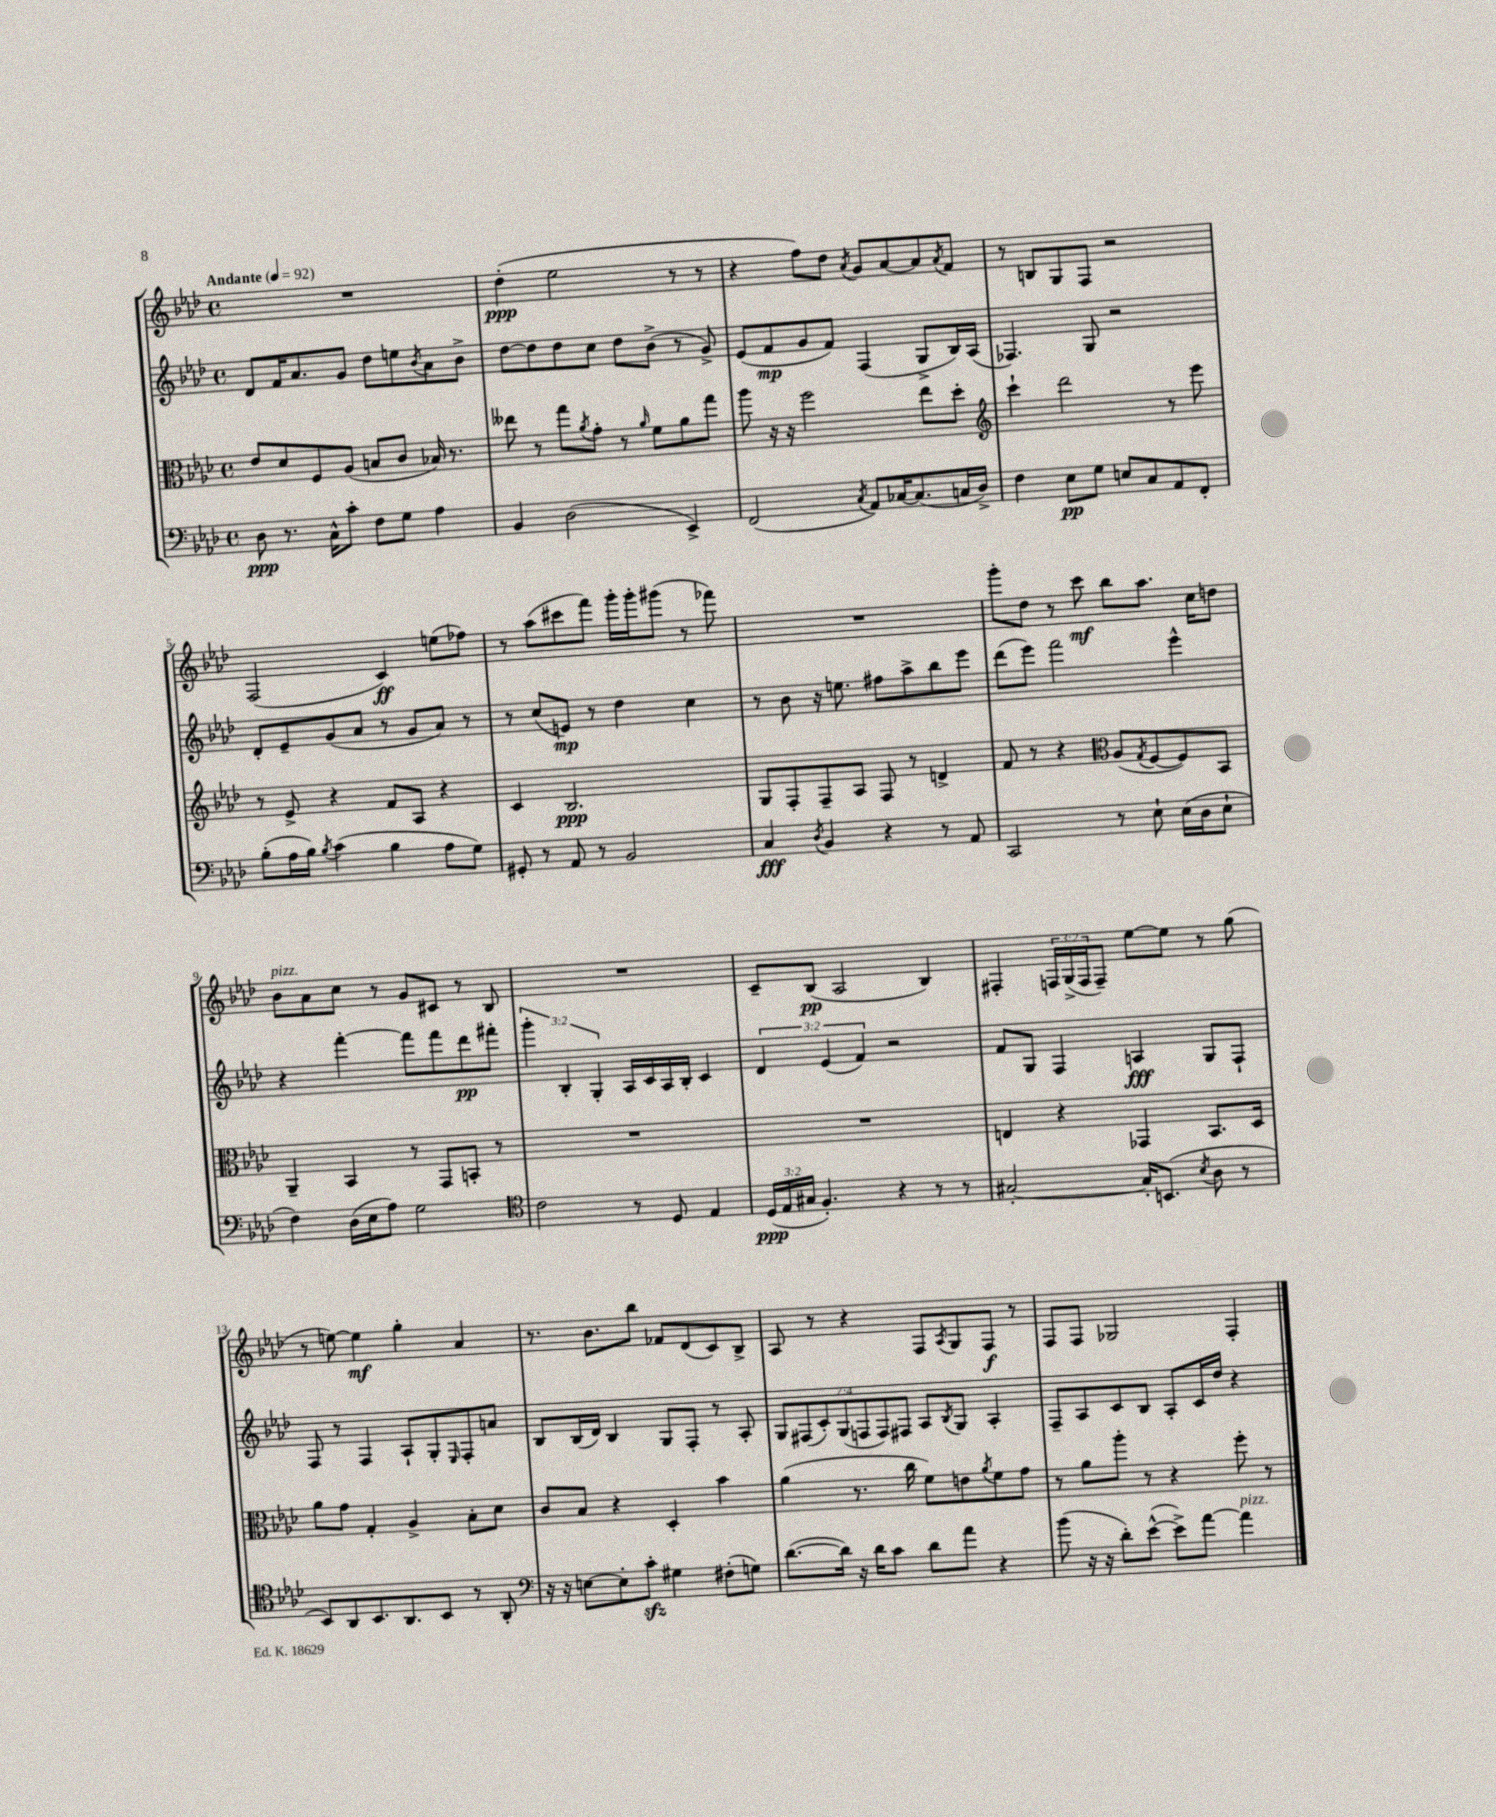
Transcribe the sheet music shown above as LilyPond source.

<<
\new StaffGroup <<
\new Staff = "s0" {
    \clef treble \key aes \major \defaultTimeSignature \time 4/4 \override Staff.TupletNumber.text = #tuplet-number::calc-fraction-text \tempo "Andante" 4 = 92
    R1 |
    des''4-.\ppp( ees''2 r8 r8 |
    r4 f''8) des''8 \acciaccatura { aes'8 } g'8 aes'8~ aes'8 \acciaccatura { aes'8 } f'8 |
    r8 b8 g8 f8 r2 |
    f2( c'4\ff) e''8( fes''8) |
    r8 aes''8( cis'''8 f'''8) g'''16-. g'''16-. gis'''8( r8 fes'''8) |
    R1 |
    g'''8-. des''8 r8 c'''8\mf bes''8 aes''8. c''16 d''8 |
    bes'8^\markup { \italic "pizz." } aes'8 c''8 r8 g'8 cis'8 r8 bes8 |
    R1 |
    c'8-- bes8\pp( aes2 bes4) |
    fis4-. \tuplet 3/2 { f16 g16->( f16 } f8--) ees''8~ ees''8 r8 g''8( |
    r8 e''8~) e''4\mf g''4-. aes'4 |
    r8. bes'8. bes''8 fes'8 des'8( c'8) bes8-> |
    aes8 r8 r4 f8 \acciaccatura { aes8 } g8 f8\f r8 |
    f8 f8 ges2 f4-. \bar "|." |
}
\new Staff = "s1" {
    \clef treble \key aes \major \defaultTimeSignature \time 4/4 \override Staff.TupletNumber.text = #tuplet-number::calc-fraction-text
    des'8 f'16 aes'8. g'8 des''8 e''8 \acciaccatura { bes'8 } aes'8 bes'8-> |
    des''8~ des''8 des''8 c''8 des''8 bes'8->( r8 g'8->) |
    ees'8( f'8\mp g'8 f'8) f4( g8-> bes16) aes16( |
    fes4.) g8 r2 |
    des'8-. ees'8-- g'8( aes'8 r8 g'8 aes'8) r8 |
    r8 c''8( e'8\mp) r8 des''4 c''4 |
    r8 bes'8 r16 e''8. fis''8 aes''8-> bes''8 ees'''8 |
    des'''8( ees'''8) f'''2 ees'''4-^ |
    r4 f'''4~-. f'''8 f'''8 des'''8\pp fis'''8-. |
    \tuplet 3/2 { g'''4-. bes4-. g4-. } aes16 c'16 aes16 bes16-. c'4 |
    \tuplet 3/2 { des'4 ees'4( f'4) } r2 |
    f'8 g8 f4 a4\fff g8 f8-! |
    f8 r8 f4 aes8-! g8-. \grace { ees16 } f8-. a'8 |
    bes8 bes16( des'16) bes4 g8 f8-. r8 aes8-. |
    \tuplet 7/4 { g8 fis8( c'8-.) g8( f8 f8) fis8 } aes8 \acciaccatura { bes8 } g8 aes4-. |
    f8-- aes8 c'8 bes8 aes8-. c'16 des''16 r4 \bar "|." |
}
\new Staff = "s2" {
    \clef alto \key aes \major \defaultTimeSignature \time 4/4
    ees'8 des'8 f8 aes8( b8 c'8 bes16) r8. |
    eeses''8 r8 g''8 \acciaccatura { aes'8 } g'8-. r8 \grace { aes'16 } f'8 aes'8 g''8 |
    aes''8 r16 r16 f''2 ees''8 des''8-. |
    \clef treble c'''4-! des'''2 r8 ees'''8 |
    r8 ees'8-> r4 f'8 aes8 r4 |
    c'4 bes2.\ppp |
    g8 f8-. f8-- aes8 f8 r8 d'4-> |
    f'8 r8 r4 \clef alto aes8( \acciaccatura { g8 } f8~ f8) bes,8 |
    aes,4-- bes,4 r8 g,8 b,8-. r8 |
    R1 |
    R1 |
    e4 r4 ges,4 bes,8. des16 |
    aes'8 g'8 g4-. aes4-> bes8-. des'8 |
    c'8 bes8 r4 des4-. bes'4 |
    aes'4( r8. c''16 f'8) e'8 \acciaccatura { aes'8 } f'8 g'8 |
    r8 aes'8 aes''8-. r8 r4 f''8-. r8 \bar "|." |
}
\new Staff = "s3" {
    \clef bass \key aes \major \defaultTimeSignature \time 4/4 \override Staff.TupletNumber.text = #tuplet-number::calc-fraction-text
    des8\ppp r8. c16-^ c'8-. f8 g8 aes4 |
    bes,4 des2( ees,4->) |
    f,2( \acciaccatura { c8 } aes,8) ces16~ ces8.( c16 des16->) |
    f4 ees8\pp g8 e8 c8 aes,8 f,8-. |
    bes8-.( aes16 bes16) \acciaccatura { bes8 } c'4( bes4 aes8 g8) |
    gis,8-. r8 aes,8 r8 bes,2 |
    c4\fff \acciaccatura { des8 } bes,4 r4 r8 aes,8 |
    c,2 r8 ees8-! ees16( des16 ees8-! |
    f4) des16( ees16 aes8) g2 |
    \clef tenor c'2 r8 des8 ees4 |
    \tuplet 3/2 { des16\ppp( ees16 gis16 } f4.-.) r4 r8 r8 |
    gis2~-. gis16-. b,8.( \acciaccatura { bes8 } aes8 r8 |
    bes,8) aes,8 bes,8. aes,8. bes,8 r8 aes,8-. |
    \clef bass r16 r16 e8~ e8-. c'8-.\sfz gis4 fis8-.( g8) |
    des'8.~( des'16) r16 des'16 c'8 des'8 aes'8 r4 |
    bes'8( r16 r16 des'8-.) ees'8~-^( ees'8->) aes'8~ aes'4^\markup { \italic "pizz." } \bar "|." |
}
>>
>>
